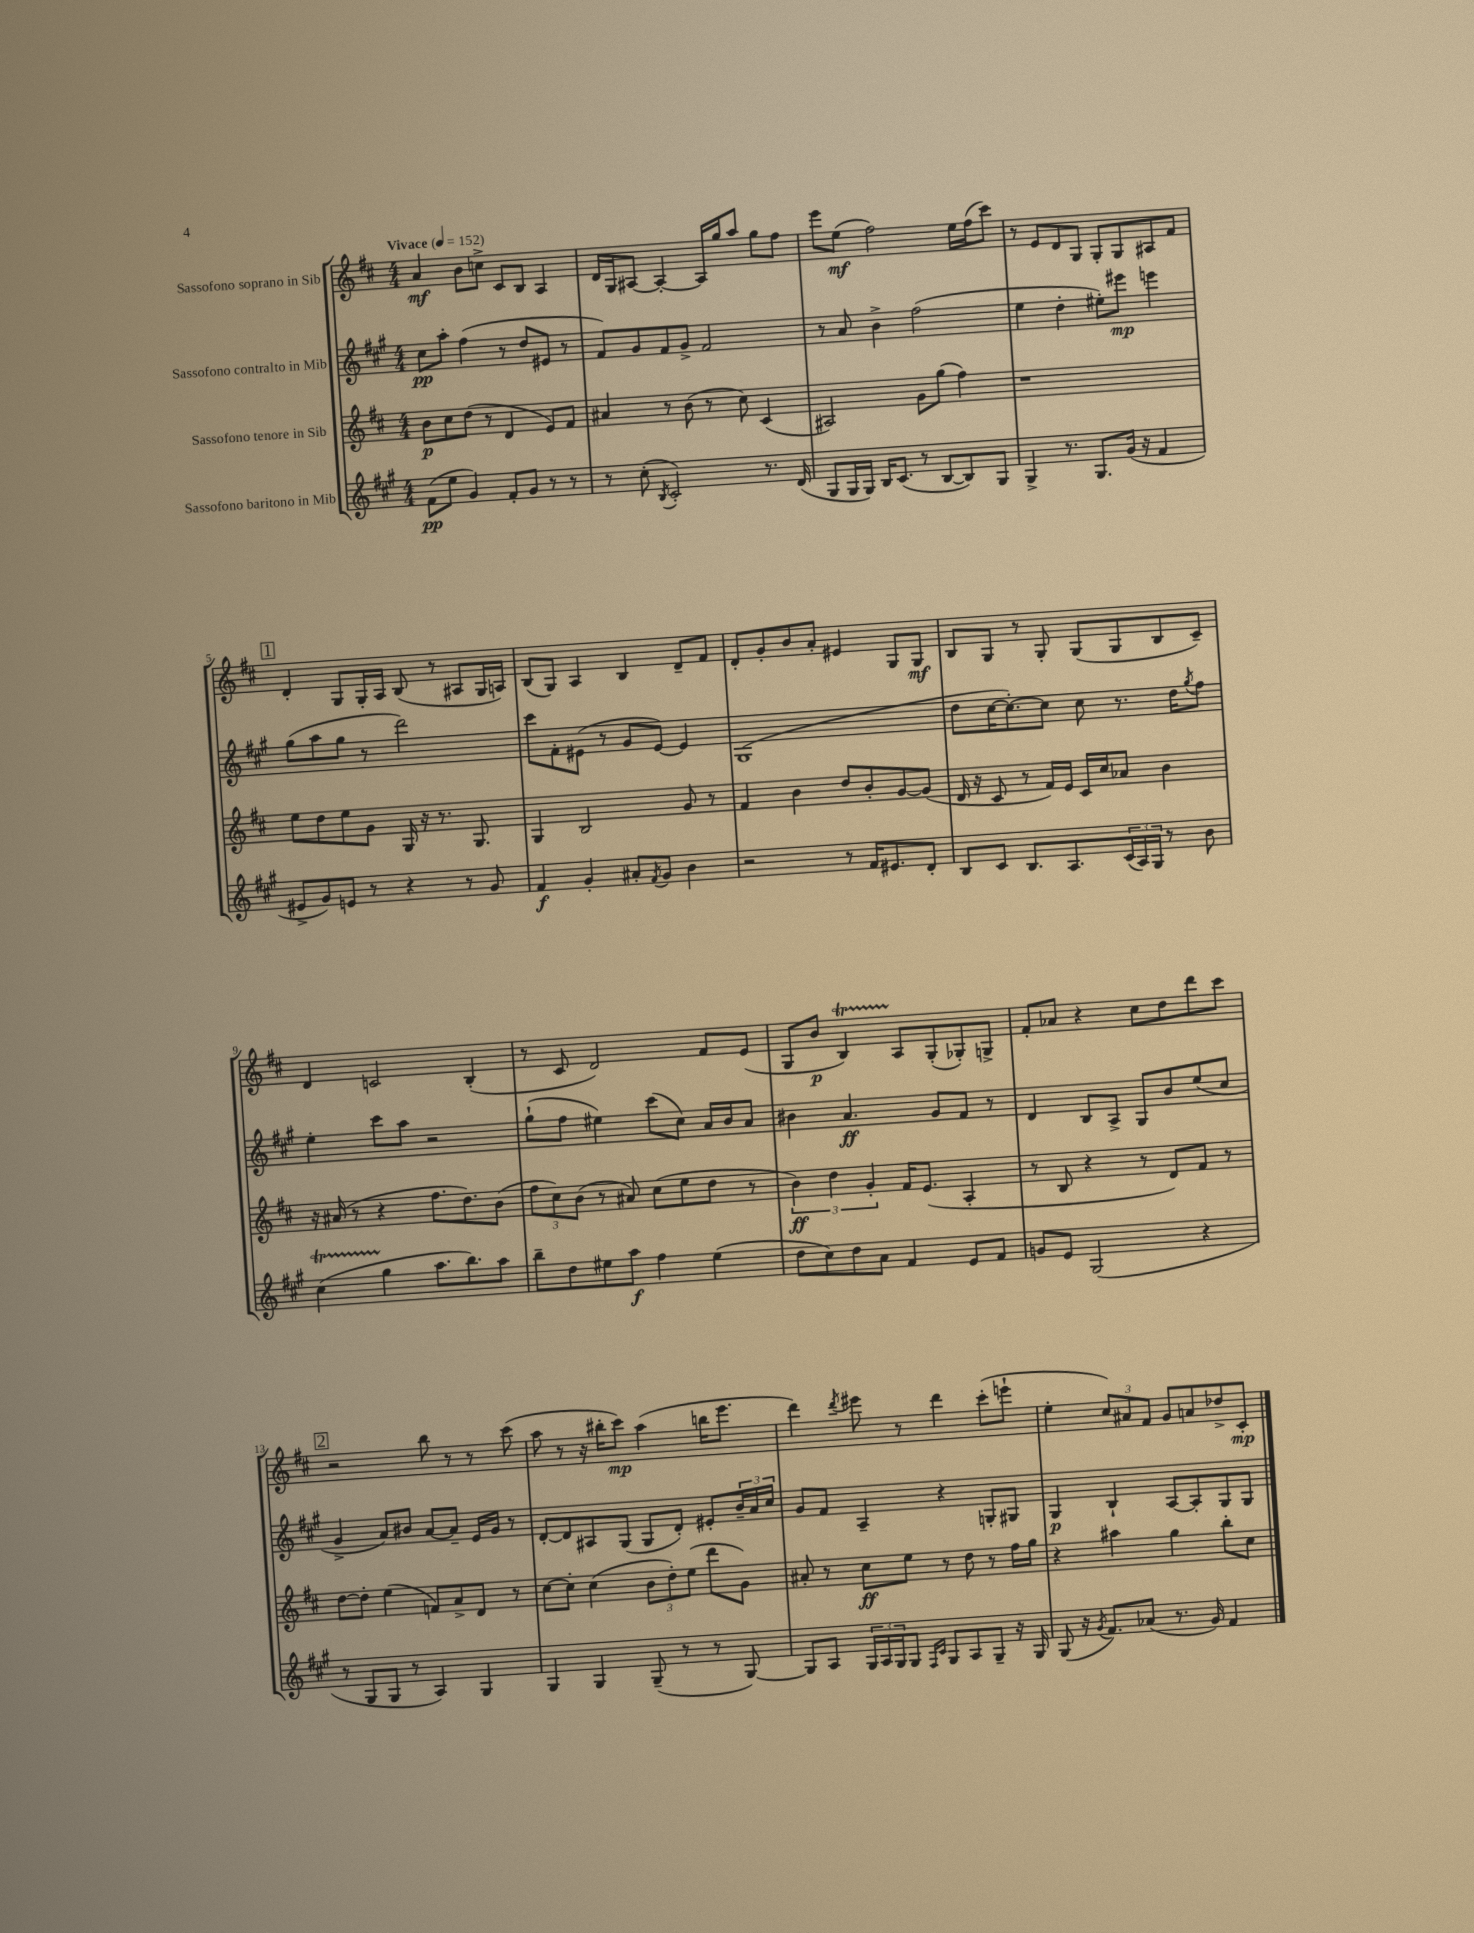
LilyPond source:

<<
\new StaffGroup <<
\new Staff = "s0" \with { instrumentName = "Sassofono soprano in Sib" } {
    \clef treble \key d \major \numericTimeSignature \time 4/4 \tempo "Vivace" 4 = 152
    a'4\mf b'8 c''8-> cis'8 b8 a4 |
    d'16 g16 ais8~ ais4~-. ais16 g''16 a''8 g''8 fis''8 |
    e'''8 e''8\mf( fis''2) e''16 fis''16( cis'''8) |
    r8 e'8 d'8 g8 g8-. g8 ais8 fis'8 |
    \mark \markup { \box "1" } d'4-. g8 g16-. a16 b8( r8 ais8 g16 a16) |
    b8( g8) a4 b4 d'8-- fis'8 |
    d'8-. g'8-. b'8 a'8-. eis'4 g8 g8\mf |
    b8 g8 r8 g8-. g8( g8 b8 cis'8--) |
    d'4 c'2 b4-.( |
    r8 cis'8 d'2) fis'8 e'8( |
    g8 b'8\p b4\startTrillSpan) a8\stopTrillSpan g8-.( ges8-.) g8-> |
    fis'8-. aes'8 r4 cis''8 d''8 d'''8 cis'''8 |
    \mark \markup { \box "2" } r2 b''8 r8 r8 cis'''8( |
    a''8 r8 r16 bis''16-. cis'''8\mp) a''4( b''16 e'''8. |
    d'''4) \acciaccatura { d'''8 } eis'''8 r8 d'''4 cis'''8-.( e'''8-! |
    e''4-. \tuplet 3/2 { cis''8) ais'8 fis'8 } g'8 a'8 des''8-> cis'8-.\mp \bar "|." |
}
\new Staff = "s1" \with { instrumentName = "Sassofono contralto in Mib" } {
    \clef treble \key a \major \numericTimeSignature \time 4/4
    cis''8\pp a''8-. fis''4( r8 d''8 eis'8 r8 |
    fis'8) gis'8 fis'8 gis'8-> fis'2 |
    r8 a'8 b'4-> fis''2( |
    e''4 d''4-. eis''8-.) eis'''8\mp e'''4 |
    \mark \markup { \box "1" } gis''8( a''8 gis''8 r8 d'''2) |
    cis'''8 fis'8-. eis'8( r8 gis'8 eis'8~) eis'4 |
    gis1( |
    d''8 cis''16~ cis''8.~-.) cis''8 cis''8 r8. d''16 \acciaccatura { gis''8 } fis''8 |
    e''4-. cis'''8 a''8 r2 |
    gis''8-!( fis''8 eis''4) cis'''8( cis''8) a'16 b'16 a'8 |
    bis'4 a'4.\ff gis'8 fis'8 r8 |
    d'4 b8 a8-> gis8 b'8 e''8( cis''8 |
    \mark \markup { \box "2" } gis'4-> a'8) bis'8 a'8~ a'8-- e'16 gis'16 r8 |
    d'8~-. d'8 ais8 gis8( gis8 d'8-.) eis'8-. \tuplet 3/2 { b'16-- a'16 cis''16 } |
    gis'8 fis'8 a4-- r4 g8-. gis8 |
    gis4\p b4-! a8~ a8-. gis8 gis8 \bar "|." |
}
\new Staff = "s2" \with { instrumentName = "Sassofono tenore in Sib" } {
    \clef treble \key d \major \numericTimeSignature \time 4/4
    b'8\p cis''8 d''8( r8 d'4 e'8) fis'8 |
    ais'4 r8 b'8( r8 cis''8) cis'4( |
    ais2) g'8 g''8( fis''4) |
    r1 |
    \mark \markup { \box "1" } e''8 d''8 e''8 g'8 g16 r16 r8. g8. |
    g4 b2 g'8 r8 |
    fis'4 b'4 d''8 b'8-. g'8~ g'8( |
    d'16 r16 cis'8 r8 fis'16) e'16 cis'16 cis''16 aes'8 b'4 |
    r16 ais'16( r8 r4 fis''8. d''8.) b'8( |
    \tuplet 3/2 { fis''8 cis''8) b'8( } r8 ais'8) cis''8( e''8 d''8 r8 |
    \tuplet 3/2 { b'4\ff) d''4 g'4-. } fis'16 e'8.( a4-. |
    r8 b8 r4 r8 d'8) fis'8 r8 |
    \mark \markup { \box "2" } d''8~ d''8-. e''4( f'8) a'8-> d'8 r8 |
    cis''8~ cis''8-. cis''4( \tuplet 3/2 { b'8 d''8-.) e''8( } d'''8 g'8) |
    ais'8-. r8 cis''8\ff e''8 r8 d''8 r8 fis''16 g''16 |
    r4 ais''4 g''4 b''8-. cis''8 \bar "|." |
}
\new Staff = "s3" \with { instrumentName = "Sassofono baritono in Mib" } {
    \clef treble \key a \major \numericTimeSignature \time 4/4
    fis'8\pp( e''8 gis'4) fis'8-. gis'8 r8 r8 |
    r8 cis''8-.( \acciaccatura { b8 } cis'2-.) r8. d'16( |
    gis8 gis16 gis16) b16 cis'8.( r8 b8~ b8) gis8 |
    gis4-> r8. gis8. gis'16( r16 fis'4 |
    \mark \markup { \box "1" } eis'8-> gis'8) e'8 r8 r4 r8 gis'8 |
    fis'4\f gis'4-. ais'8-. \acciaccatura { fis'8 } gis'8 b'4 |
    r2 r8 fis'16 eis'8. d'8-. |
    b8 cis'8 b8. a8. \tuplet 3/2 { cis'16( a16) gis16 } r8 b'8 |
    cis''4\startTrillSpan( gis''4\stopTrillSpan a''8. b''8.) a''8 |
    b''8-- d''8 eis''8 a''8\f fis''4 eis''4( |
    d''8 cis''8) d''8 a'8 fis'4 e'8 fis'8 |
    g'8 e'8 gis2( r4 |
    \mark \markup { \box "2" } r8 gis8 gis8 r8 a4) gis4 |
    gis4 gis4 gis8--( r8 r8 gis8~) |
    gis8 a8 \tuplet 3/2 { gis16 a16 gis16 } gis8 \grace { fis16 cis'16 } gis8 a8 gis8-- r16 gis16 |
    gis8( r16 \acciaccatura { gis'8 } fis'8.) aes'8( r8. gis'16) fis'4 \bar "|." |
}
>>
>>
